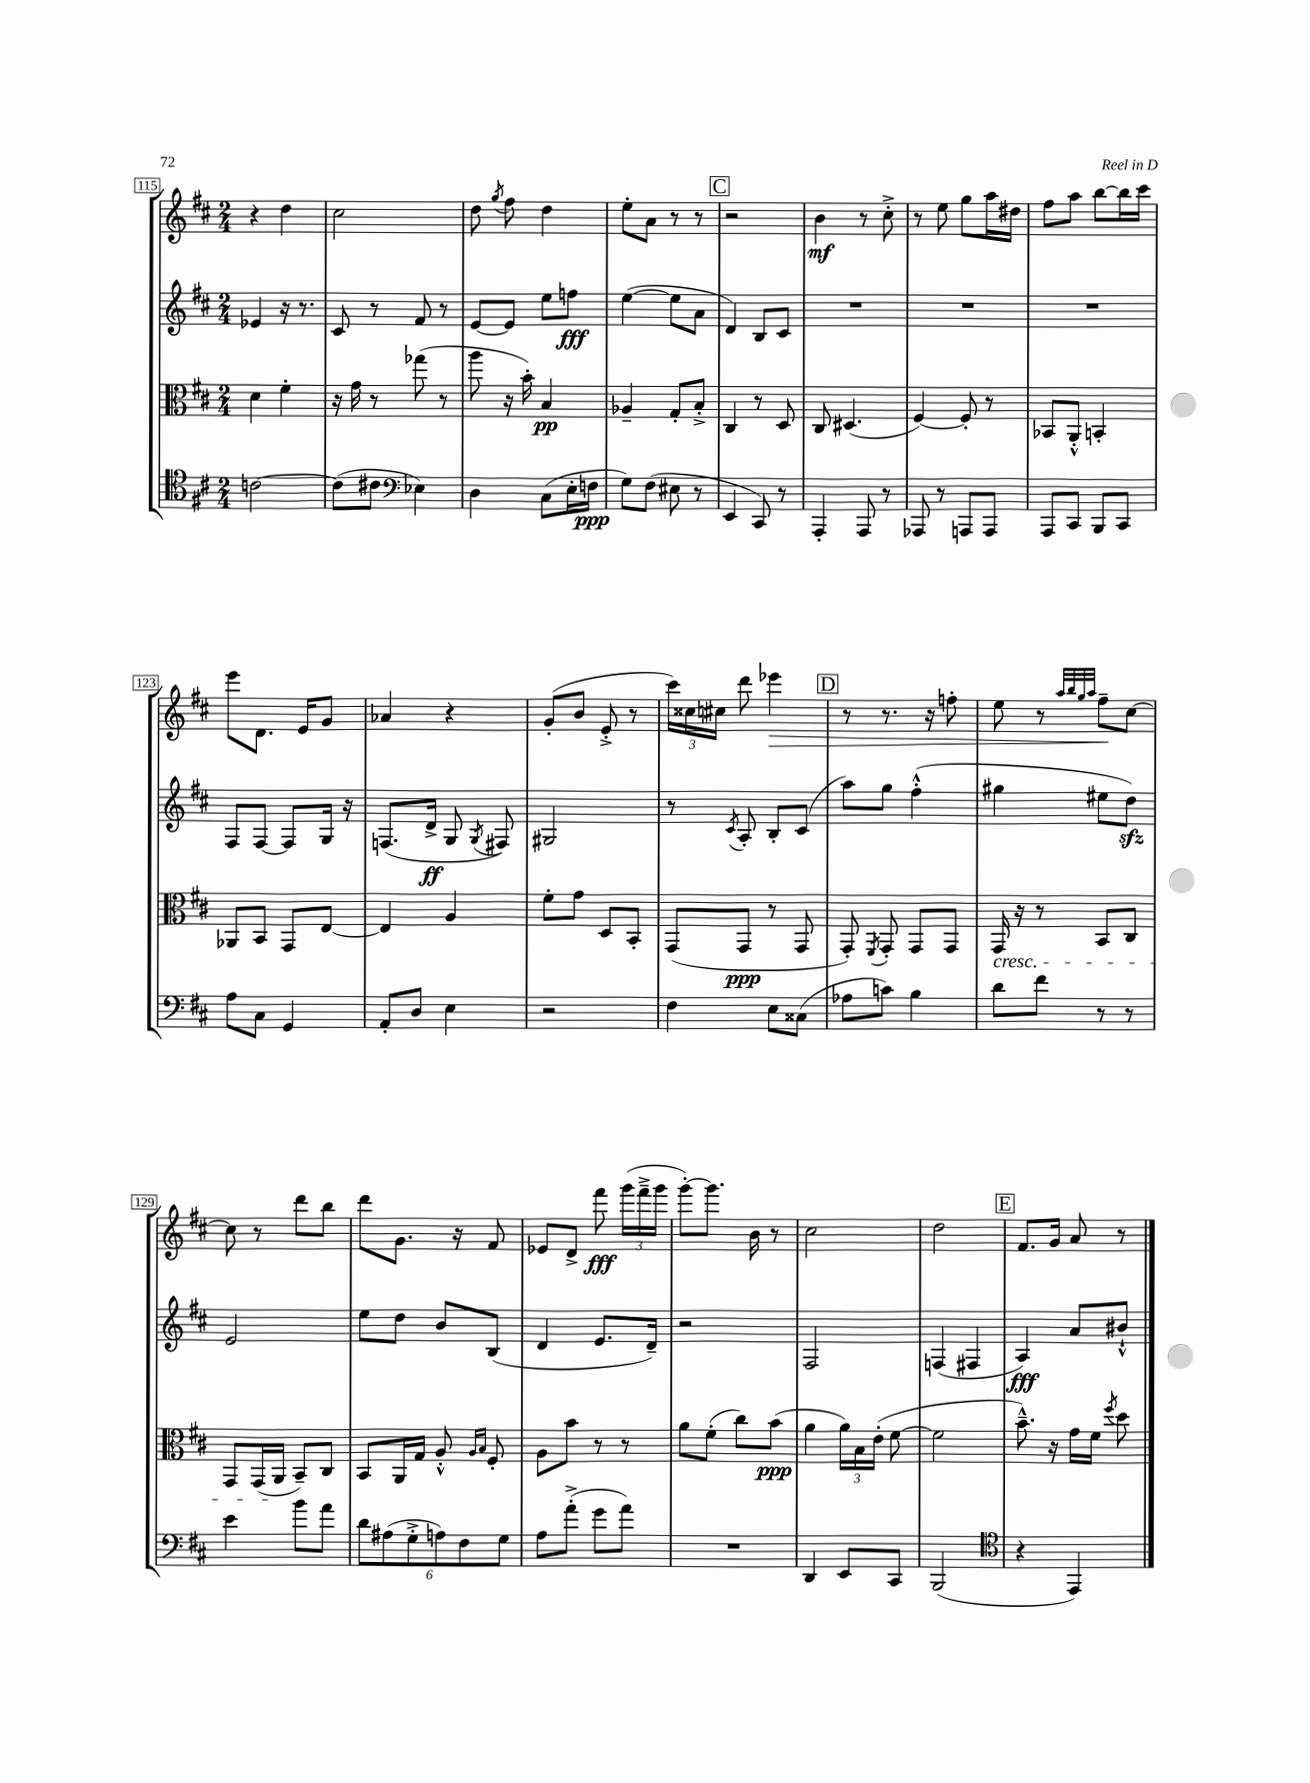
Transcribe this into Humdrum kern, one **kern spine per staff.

**kern	**kern	**kern	**kern
*staff4	*staff3	*staff2	*staff1
*clefC4	*clefC3	*clefG2	*clefG2
*k[f#c#]	*k[f#c#]	*k[f#c#]	*k[f#c#]
*M2/4	*M2/4	*M2/4	*M2/4
[2c	4d	4e-	4r
.	4f#'	16r	4dd
.	.	8.r	.
=	=	=	=
(8c]	16r	8c#	2cc#
.	16g	.	.
8c#	8r	8r	.
*clefF4	*	*	*
4E-)	(8gg-	8f#	.
.	8r	8r	.
=	=	=	=
4D	8aa	[8e	8dd
.	.	.	8qgg
.	16r	8e]	8ff#
.	16b')	.	.
(8C#	4B	8ee	4dd
16E'	.	8ff	.
16F	.	.	.
=	=	=	=
8G)	4A-~	([4ee	8ee'
(8F#	.	.	8a
8E#	8G'	8ee]	8r
8r	8B'^	8a	8r
=	=	=	=
4EE	4C#	4d)	2r
8CC#)	8r	8B	.
8r	8D	8c#	.
=	=	=	=
4AAA'	8C#	2r	4b
.	(4.D#	.	.
8AAA	.	.	8r
8r	.	.	8cc#'^
=	=	=	=
8AAA-	[4F#)	2r	8r
8r	.	.	8ee
8AAA	8F#']	.	8gg
8AAA	8r	.	16aa
.	.	.	16dd#
=	=	=	=
8AAA	8BB-	2r	8ff#
8CC#	8AA'^^	.	8aa
8BBB	4BB'	.	[8bb
8CC#	.	.	16bb]
.	.	.	16ccc#
=	=	=	=
8A	8AA-	8F#	8eee
8C#	8BB	[8F#	8.d
4GG	8GG	8F#]	.
.	.	.	16e
.	[8E	16G	8g
.	.	16r	.
=	=	=	=
8AA'	4E]	(8.F	4a-
8D	.	.	.
.	.	16d^	.
4E	4A	8G	4r
.	.	8qG	.
.	.	8F#)	.
=	=	=	=
2r	8f#'	2G#	(8g'
.	8g	.	8b
.	8D	.	8e'^
.	8BB'	.	8r
=	=	=	=
4F#	(8GG	8r	24ccc#)
.	.	.	24cc##
.	.	.	24cc#
.	.	8qc#	.
.	8GG	8A'	8ddd
8E	8r	8B'	4eee-
(8C##	8GG	(8c#	.
=	=	=	=
8A-	8GG')	8aa)	8r
.	8qFF#	.	.
8c)	8GG'	8gg	8.r
4B	8GG	(4ff#'^^	.
.	.	.	16r
.	8GG	.	8ff'
=	=	=	=
8d	16GG	4gg#	8ee
.	16r	.	.
8f#	8r	.	8r
.	.	.	32qqaa
.	.	.	32qqbb
.	.	.	32qqgg
.	.	.	32qqaa
8r	8BB	8ee#	8ff#~
8r	8C#	8dd)	[8cc#
=	=	=	=
4e	8GG	2e	8cc#]
.	(16GG	.	8r
.	16AA	.	.
8b	8BB~)	.	8ddd
8a	8C#	.	8bb
=	=	=	=
12d	8BB	8ee	8ddd
(12A#	.	.	.
.	16AA	8dd	8.g
12G'^	.	.	.
.	16G	.	.
12A)	8A'^^	8b	.
.	.	.	16r
12F#	.	.	.
.	16qqA	.	.
.	16qqB	.	.
.	8F#'	(8B	8f#
12G	.	.	.
=	=	=	=
8A	8A	4d	8e-
(8a'^	8b	.	8d^
8g	8r	8.e	8fff#
8a)	8r	.	(24ggg
.	.	.	24fff#~^
.	.	16d~)	.
.	.	.	24ggg
=	=	=	=
2r	8a	2r	[8ggg')
.	(8f#'	.	8.ggg]
.	8cc#)	.	.
.	.	.	16b
.	(8b	.	8r
=	=	=	=
4DD	4a	2F#	2cc#
8EE	24a)	.	.
.	24B	.	.
.	(24e'	.	.
8CC#	[8f#	.	.
=	=	=	=
(2BBB	2f#]	(4F	2dd
.	.	4F#	.
=	=	=	=
*clefC4	*	*	*
4r	8.b~^^)	4A)	8.f#
.	16r	.	16g
4EE)	16g	8a	8a
.	16f#	.	.
.	8qff#	.	.
.	8dd	8b#`^^	8r
==	==	==	==
*-	*-	*-	*-
